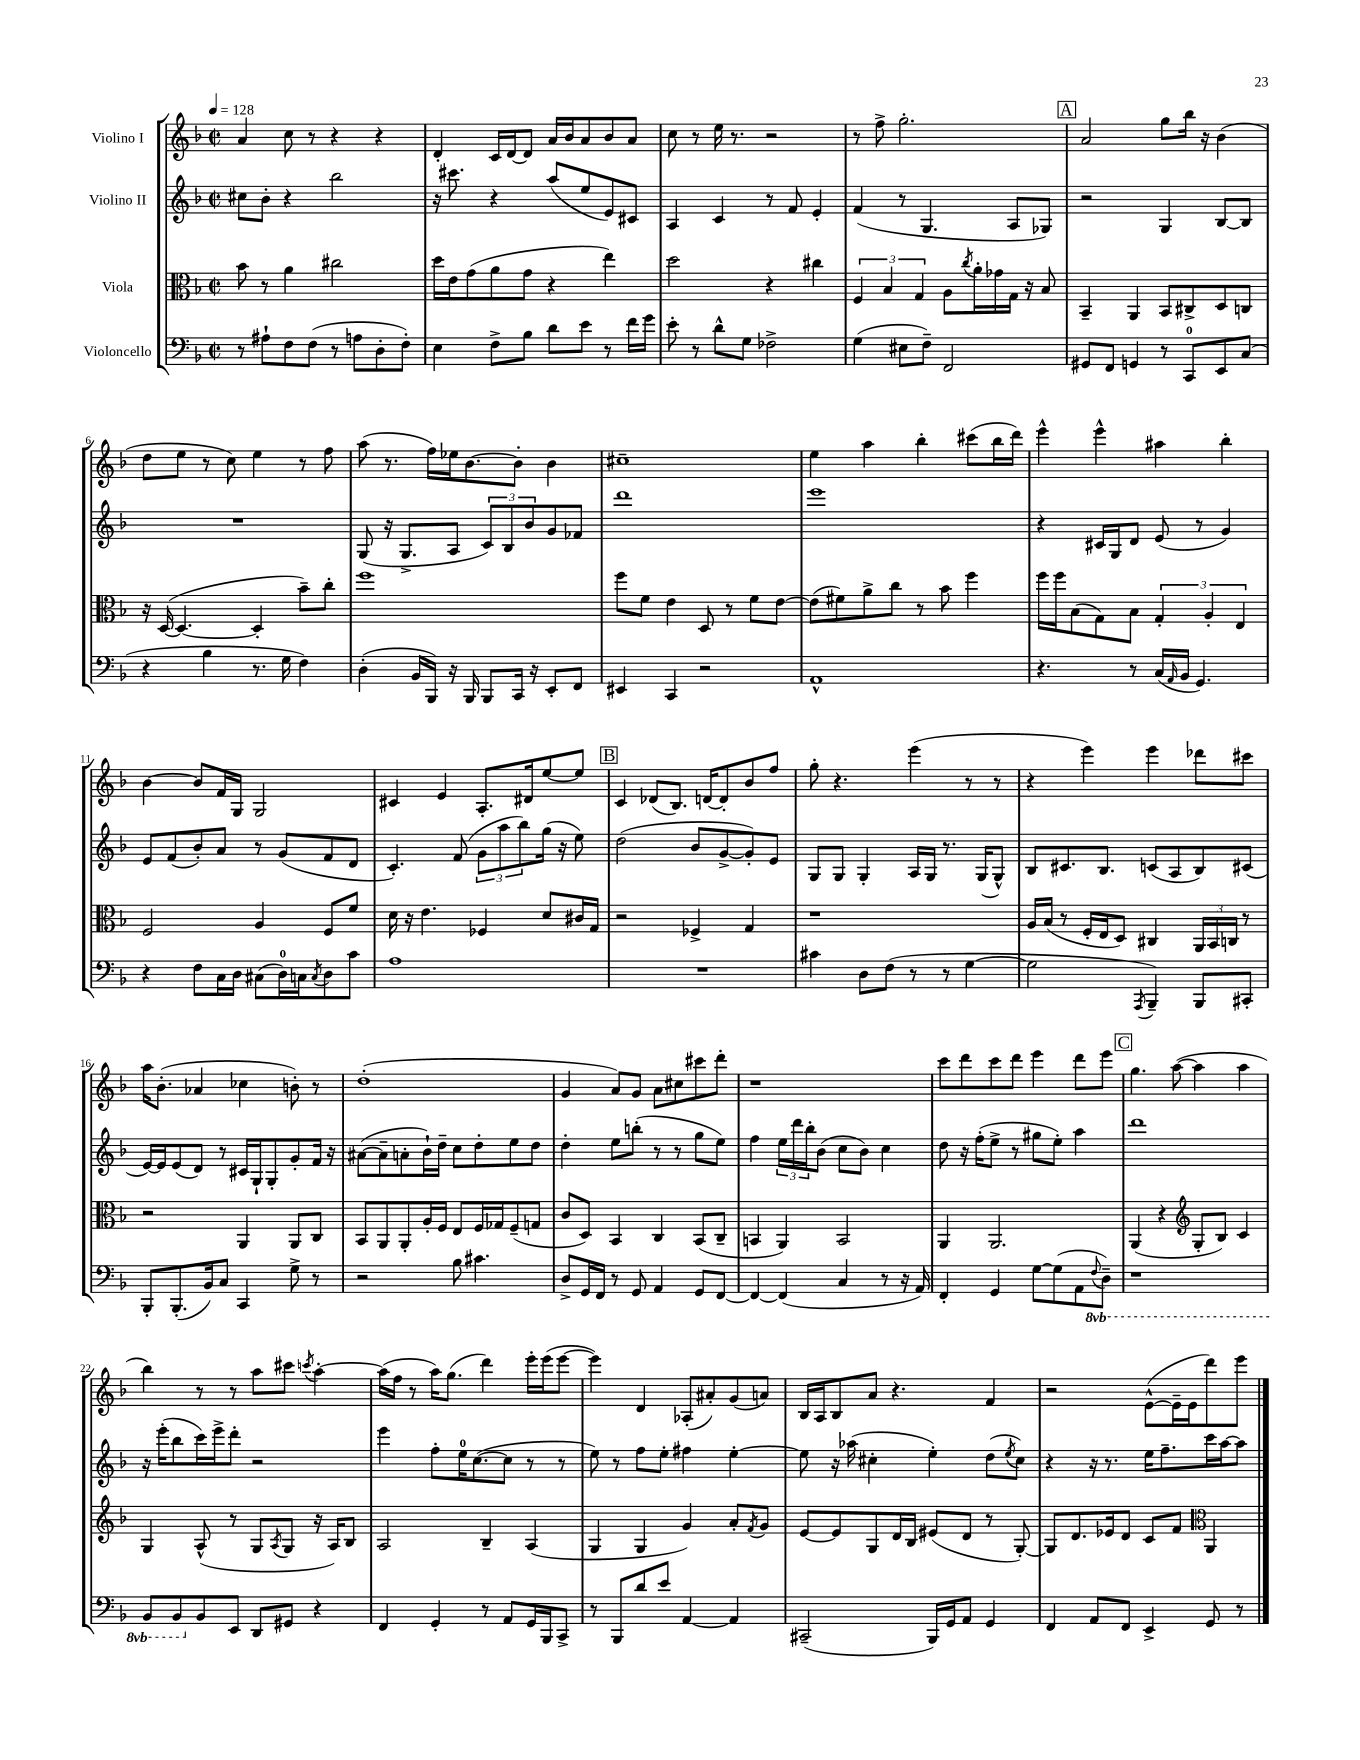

**kern	**kern	**kern	**kern
*staff4	*staff3	*staff2	*staff1
*clefF4	*clefC3	*clefG2	*clefG2
*k[b-]	*k[b-]	*k[b-]	*k[b-]
*M2/2	*M2/2	*M2/2	*M2/2
*met(c|)	*met(c|)	*met(c|)	*met(c|)
*MM128	*MM128	*MM128	*MM128
8r	8b-	8cc#	4a
8A#`	8r	8b-'	.
8F	4a	4r	8cc
(8F	.	.	8r
8r	2cc#	2bb-	4r
8A	.	.	.
8D'	.	.	4r
8F')	.	.	.
=	=	=	=
4E	16dd	16r	4d'
.	16e	8.ccc#	.
.	(8g	.	.
8F^	8a	4r	16c
.	.	.	[16d
8B-	8g	.	8d]
8d	4r	(8aa	16a
.	.	.	16b-
8e	.	8ee	8a
8r	4ee)	8e)	8b-
16f	.	8c#	8a
16g	.	.	.
=	=	=	=
8e'	2dd	4A	8cc
8r	.	.	8r
8d^^	.	4c	16ee
.	.	.	8.r
8G	.	.	.
2F-^	4r	8r	2r
.	.	8f	.
.	4cc#	4e'	.
=	=	=	=
(4G	6F	(4f	8r
.	.	.	8ff^
.	6B-	.	.
8E#	.	8r	2.gg'
.	6G	.	.
8F~)	.	4.G	.
2FF	8A	.	.
.	8qcc	.	.
.	16a'	.	.
.	16g-	.	.
.	16G	8A	.
.	16r	.	.
.	8B-	8G-)	.
=	=	=	=
8GG#	4BB-~	2r	2a
8FF	.	.	.
4GG	4AA	.	.
8r	8BB-	4G	8gg
8CC	8C#^	.	16bb-
.	.	.	16r
8EE	8D	[8B-	(4b-
(8C	8C	8B-]	.
=	=	=	=
4r	16r	1r	8dd
.	([16D	.	.
.	4.D_	.	8ee
4B-	.	.	8r
.	.	.	8cc)
8.r	4D']	.	4ee
16G	.	.	.
4F)	8b-~)	.	8r
.	8cc'	.	8ff
=	=	=	=
(4D'	1ff	(8G	(8aa
.	.	16r	8.r
.	.	8.G^	.
16BB-	.	.	.
16BBB-)	.	.	16ff)
16r	.	8A	16ee-
16BBB-	.	.	[8.b-
8BBB-	.	12c)	.
.	.	12B-	.
16CC	.	.	8b-']
.	.	12b-	.
16r	.	.	.
8EE'	.	8g	4b-
8FF	.	8f-	.
=	=	=	=
4EE#	8ff	1ddd	1cc#~
.	8f	.	.
4CC	4e	.	.
2r	8D	.	.
.	8r	.	.
.	8f	.	.
.	[8e	.	.
=	=	=	=
1AA^^	(8e]	1eee	4ee
.	8f#)	.	.
.	8a^	.	4aa
.	8cc	.	.
.	8r	.	4bb-'
.	8b-	.	.
.	4ff	.	(8ccc#
.	.	.	16bb-
.	.	.	16ddd)
=	=	=	=
4.r	16ff	4r	4eee^^
.	16ff	.	.
.	(8B-	.	.
.	8G)	16c#	4eee^^
.	.	16G	.
8r	8B-	8d	.
(16C	6G'	(8e	4aa#
16qqAA	.	.	.
16BB-	.	.	.
4.GG)	.	8r	.
.	6A'	.	.
.	.	4g)	4bb-'
.	6E	.	.
=	=	=	=
4r	2F	8e	[4b-
.	.	(8f	.
8F	.	8b-')	8b-]
16C	.	8a	16f
16D	.	.	16G
(8C#	4A	8r	2G
16D)	.	(8g	.
16C	.	.	.
8qC	.	.	.
8D	8F	8f	.
8c	8f	8d	.
=	=	=	=
1A	16d	4.c')	4c#
.	16r	.	.
.	4.e	.	.
.	.	.	4e
.	.	(8f	.
.	4F-	12g	8.A'
.	.	12aa	.
.	.	12bb-)	.
.	.	.	16d#
.	8d	(16gg	[8ee
.	.	16r	.
.	16c#	8ee)	8ee]
.	16G	.	.
=	=	=	=
1r	2r	(2dd	4c
.	.	.	(8d-
.	.	.	8.B-)
.	4F-^	8b-	.
.	.	.	[16d
.	.	[8g^	8d']
.	4G	8g'])	8b-
.	.	8e	8ff
=	=	=	=
4c#	1r	8G	8gg'
.	.	8G	4.r
8D	.	4G'	.
(8F	.	.	.
8r	.	16A	(4eee
.	.	16G	.
8r	.	8.r	.
[4G	.	.	8r
.	.	(16G	.
.	.	8G^^)	8r
=	=	=	=
2G]	16A	8B-	4r
.	(16B-	.	.
.	8r	8.c#	.
.	16F'	.	4eee)
.	16E	8.B-	.
.	8D)	.	.
8qAAA	.	.	.
4BBB-~)	4C#	(8c	4eee
.	.	8A	.
8BBB-	24AA	8B-)	8ddd-
.	24BB-	.	.
.	24C	.	.
8CC#'	8r	(8c#	8ccc#
=	=	=	=
8BBB-'	2r	[16e)	16aa
.	.	16e]	(8.b-'
(8.BBB-'	.	(8e	.
.	.	8d)	4a-
16BB-)	.	.	.
8C	.	8r	.
4CC	4AA	16c#	4cc-
.	.	16G`	.
.	.	8G'	.
8G^	8AA	8g'	8b')
8r	8C	16f	8r
.	.	16r	.
=	=	=	=
2r	8BB-	([8a#	(1dd'
.	8AA	8a#~]	.
.	8AA'	8a'	.
.	16A'	16b-`)	.
.	16F	16dd~	.
8B-	8E	8cc	.
4.c#	16F	8dd'	.
.	16G-	.	.
.	(8F~	8ee	.
.	8G	8dd	.
=	=	=	=
8D^	8c	4dd'	4g
16GG	8D)	.	.
16FF	.	.	.
8r	4BB-	8ee	8a)
8GG	.	(8bb'	8g
4AA	4C	8r	8a
.	.	8r	8cc#
8GG	(8BB-	8gg	8ccc#
[8FF	8C~	8ee)	8ddd'
=	=	=	=
4FF_	4BB	4ff	1r
(4FF]	4AA)	24ee	.
.	.	24ddd	.
.	.	24bb-'	.
.	.	(8b-	.
4C	2BB	8cc	.
.	.	8b-)	.
8r	.	4cc	.
16r	.	.	.
16AA)	.	.	.
=	=	=	=
4FF'	4AA	8dd	8ccc
.	.	16r	8ddd
.	.	(16ff'	.
4GG	2.AA	8ee^	8ccc
.	.	8r	8ddd
[8G	.	8gg#	4eee
(8G]	.	8ee')	.
8AA	.	4aa	8ddd
8qqFF	.	.	.
8DD~)	.	.	8eee
=	=	=	=
1r	(4AA	1ddd	4.gg
.	4r	.	.
.	.	.	([8aa
*	*clefG2	*	*
.	8G'	.	4aa]
.	8B-)	.	.
.	4c	.	4aa
=	=	=	=
8BBB-	4G	16r	4bb-)
.	.	(16eee'	.
8BBB-	.	8bb-	.
8BB-	(8A^^	16ccc)	8r
.	.	16eee^	.
8EE	8r	8ddd'	8r
8DD	8G	2r	8aa
.	8qA	.	.
8GG#	8G	.	8ccc#
.	.	.	8qccc
4r	16r	.	[4aa'
.	16A)	.	.
.	8B-	.	.
=	=	=	=
4FF	2A	4eee	(16aa]
.	.	.	16ff
.	.	.	8r
4GG'	.	8ff'	16aa)
.	.	.	(8.gg
.	.	16ee	.
.	.	([8.cc	.
8r	4B-~	.	4ddd)
8AA	.	8cc]	.
16GG	(4A	8r	16eee'
16BBB-	.	.	(16eee
8CC^	.	8r	[8eee
=	=	=	=
8r	4G	8ee)	4eee])
8BBB-	.	8r	.
8d	4G	8ff	4d
8e	.	8ee'	.
[4AA	4g)	4ff#	(8A-'
.	.	.	8a#')
4AA]	8a'	[4ee'	(8g
.	8qf	.	.
.	8g	.	8a)
=	=	=	=
(2CC#~	[8e	8ee]	16B-
.	.	.	16A
.	8e]	16r	8B-
.	.	(16aa-	.
.	8G	4cc#'	8a
.	16d	.	4.r
.	16B-	.	.
16BBB-)	(8e#	4ee')	.
16GG	.	.	.
8AA	8d	.	.
4GG	8r	(8dd	4f
.	.	8qee	.
.	[8G')	8cc#)	.
=	=	=	=
4FF	8G]	4r	2r
.	8.d	.	.
8AA	.	16r	.
.	16e-	8.r	.
8FF	8d	.	.
4EE^	8c	16ee	([8e^^
.	.	8.ff~	.
.	8f	.	16e~]
.	.	.	16e
*	*clefC3	*	*
8GG	4AA	16ccc	8ddd)
.	.	[16aa	.
8r	.	8aa]	8eee
==	==	==	==
*-	*-	*-	*-
